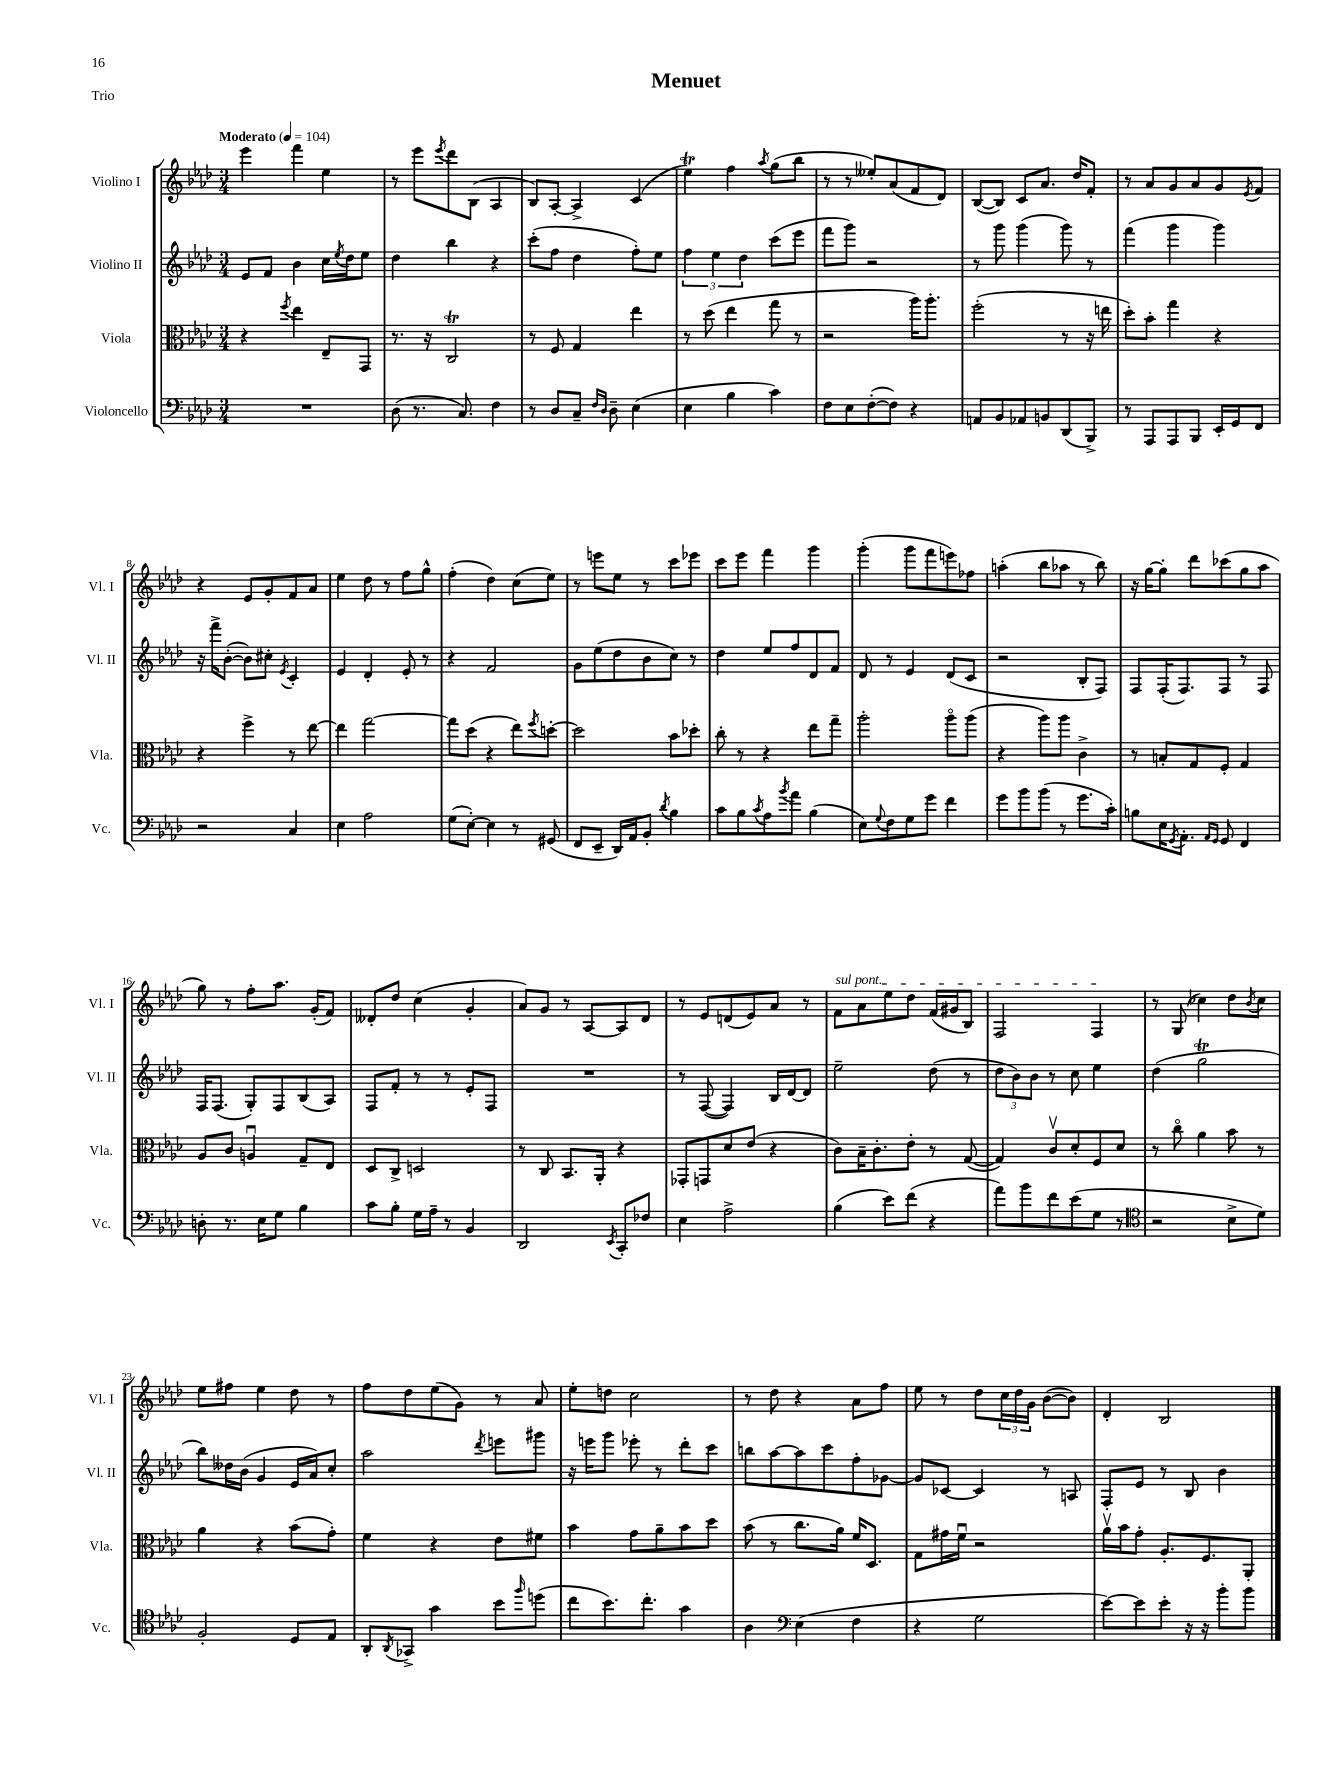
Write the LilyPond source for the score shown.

\header { title = "Menuet" piece = "Trio" }
<<
\new StaffGroup <<
\new Staff = "s0" \with { instrumentName = "Violino I" shortInstrumentName = "Vl. I" } {
    \clef treble \key aes \major \numericTimeSignature \time 3/4 \tempo "Moderato" 4 = 104
    ees'''4 f'''4 ees''4 |
    r8 ees'''8 \acciaccatura { ees'''8 } des'''8 bes8( aes4 |
    bes8) aes8~-. aes4-> c'4( |
    ees''4\trill) f''4 \acciaccatura { aes''8 } g''8( bes''8 |
    r8 r8 eeses''8-.) aes'8( f'8 des'8) |
    bes8~( bes8) c'8 aes'8. des''16 f'8-. |
    r8 aes'8 g'8 aes'8 g'8 \acciaccatura { ees'8 } f'8 |
    r4 ees'8 g'8-. f'8 aes'8 |
    ees''4 des''8 r8 f''8 g''8-^ |
    f''4-.( des''4) c''8( ees''8) |
    r8 e'''8 ees''8 r8 c'''8 ees'''8 |
    c'''8 ees'''8 f'''4 g'''4 |
    g'''4-.( g'''8 f'''8 e'''8) fes''8 |
    a''4-.( bes''8 aes''8 r8 bes''8) |
    r16 g''16~ g''8-. des'''8 ces'''8( g''8 aes''8 |
    g''8) r8 f''8-. aes''8. g'16-.( f'8) |
    deses'8-. des''8 c''4( g'4-. |
    aes'8) g'8 r8 aes8~ aes8 des'8 |
    r8 ees'8 d'8( ees'8) aes'8 r8 |
    \once \override TextSpanner.bound-details.left.text = \markup { \italic "sul pont." } f'8\startTextSpan aes'8 ees''8 des''8 f'16( gis'16 bes8) |
    f2 f4\stopTextSpan |
    r8 g8( ces''4) des''8 \acciaccatura { bes'8 } ces''8 |
    ees''8 fis''8 ees''4 des''8 r8 |
    f''8 des''8 ees''8( g'8) r8 aes'8 |
    ees''8-. d''8 c''2 |
    r8 des''8 r4 aes'8 f''8 |
    ees''8 r8 des''8 \tuplet 3/2 { c''16 des''16 g'16 } bes'8~( bes'8) |
    des'4-. bes2 \bar "|." |
}
\new Staff = "s1" \with { instrumentName = "Violino II" shortInstrumentName = "Vl. II" } {
    \clef treble \key aes \major \numericTimeSignature \time 3/4
    ees'8 f'8 bes'4 c''16 \acciaccatura { ees''8 } des''16 ees''8 |
    des''4 bes''4 r4 |
    c'''8-.( f''8 des''4 f''8-.) ees''8 |
    \tuplet 3/2 { f''4 ees''4 des''4 } c'''8( ees'''8 |
    f'''8 g'''8) r2 |
    r8 g'''8 g'''4( g'''8) r8 |
    f'''4( g'''4 g'''4) |
    r16 f'''16-> bes'8~-.( bes'8) cis''8-. \acciaccatura { ees'8 } c'4-. |
    ees'4 des'4-. ees'8-. r8 |
    r4 f'2 |
    g'8 ees''8( des''8 bes'8 c''8) r8 |
    des''4 ees''8 f''8 des'8 f'8 |
    des'8 r8 ees'4 des'8( c'8 |
    r2 bes8-. f8) |
    f8 f16-.( f8.) f8 r8 f8 |
    f16 f8.( g8-.) f8 bes8( aes8) |
    f8 f'8-. r8 r8 ees'8-. f8 |
    R2. |
    r8 f8~( f4) bes16 des'16~ des'8 |
    ees''2-- des''8( r8 |
    \tuplet 3/2 { des''8 bes'8) bes'8 } r8 c''8 ees''4 |
    des''4( g''2\trill |
    bes''8) deses''16 bes'16( g'4 ees'16 aes'16) c''8-. |
    aes''2 \acciaccatura { des'''8 } e'''8 gis'''8 |
    r16 e'''16 g'''8 ees'''8-. r8 des'''8-. c'''8 |
    b''8 aes''8~ aes''8 c'''8 f''8-. ges'8~ |
    ges'8 ces'8~ ces'4 r8 a8 |
    f8-. ees'8 r8 bes8 bes'4 \bar "|." |
}
\new Staff = "s2" \with { instrumentName = "Viola" shortInstrumentName = "Vla." } {
    \clef alto \key aes \major \numericTimeSignature \time 3/4
    r4 \acciaccatura { f''8 } ees''4 ees8-- g,8 |
    r8. r16 c2\trill |
    r8 f8 g4 ees''4 |
    r8 des''8( ees''4 g''8 r8 |
    r2 aes''16) aes''8.-. |
    f''2-.( r8 r16 e''16 |
    des''8-.) bes'8-. g''4 r4 |
    r4 f''4-> r8 ees''8~ |
    ees''4 g''2~ |
    g''8 des''8( r4 ees''8) \acciaccatura { f''8 } d''8~-. |
    d''2 bes'8 des''8-. |
    c''8-. r8 r4 ees''8 g''8-- |
    aes''2-. aes''8\flageolet aes''8( |
    r4 aes''8) aes''8 c'4-> |
    r8 b8-. g8 f8-. g4 |
    aes8 c'8 a4\downbow g8-- ees8 |
    des8 c8-> d2 |
    r8 c8 bes,8. aes,16-. r4 |
    ges,8-. g,8 des'8 ees'8( r4 |
    c'8) bes16-- c'8.-. ees'8-. r8 g8~( |
    g4) c'8\upbow des'8-. f8 des'8 |
    r8 c''8\flageolet aes'4 bes'8 r8 |
    aes'4 r4 bes'8( g'8-.) |
    f'4 r4 ees'8 fis'8 |
    bes'4 g'8 aes'8-- bes'8 des''8 |
    bes'8( r8 c''8. aes'16) f'16 des8. |
    g8 gis'16 f'16\downbow r2 |
    aes'16\upbow bes'16 g'8-. aes8.-. f8. aes,8-. \bar "|." |
}
\new Staff = "s3" \with { instrumentName = "Violoncello" shortInstrumentName = "Vc." } {
    \clef bass \key aes \major \numericTimeSignature \time 3/4
    R2. |
    des8( r8. c8.) f4 |
    r8 des8 c8-- \grace { f16 des16 } des8-- ees4( |
    ees4 bes4 c'4) |
    f8 ees8 f8~-.( f8) r4 |
    a,8 bes,8 aes,8 b,8 des,8( bes,,8->) |
    r8 aes,,8 aes,,8 bes,,8 ees,16-. g,16 f,8 |
    r2 c4 |
    ees4 aes2 |
    g8( ees8~-.) ees4 r8 gis,8( |
    f,8 ees,8-- des,16) aes,16 bes,8-. \acciaccatura { des'8 } bes4 |
    c'8 bes8 \acciaccatura { c'8 } aes8 \acciaccatura { bes'8 } aes'8 bes4( |
    ees8) \appoggiatura { g8 } f8 g8 g'8 f'4 |
    g'8 bes'8 bes'8( r8 g'8. c'16-.) |
    b8 ees16 \acciaccatura { g,8 } aes,8.-. \grace { aes,16 g,16 } g,8 f,4 |
    d8-. r8. ees16 g8 bes4 |
    c'8 bes8-. g16 aes16-- r8 bes,4 |
    des,2 \acciaccatura { ees,8 } c,8-. fes8 |
    ees4 aes2-> |
    bes4( ees'8) f'8( r4 |
    aes'8) bes'8 f'8 ees'8( g8 r8 |
    \clef tenor r2 bes8-> des'8) |
    f2-. des8 ees8 |
    aes,8-. \acciaccatura { aes,8 } ges,8-> g'4 bes'8 \grace { f''16 } d''8( |
    c''8 bes'8.) c''8.-. g'4 |
    aes4 \clef bass ees4( f4 |
    r4 g2 |
    ees'8~) ees'8 ees'8-. r16 r16 bes'8-. bes'8 \bar "|." |
}
>>
>>
